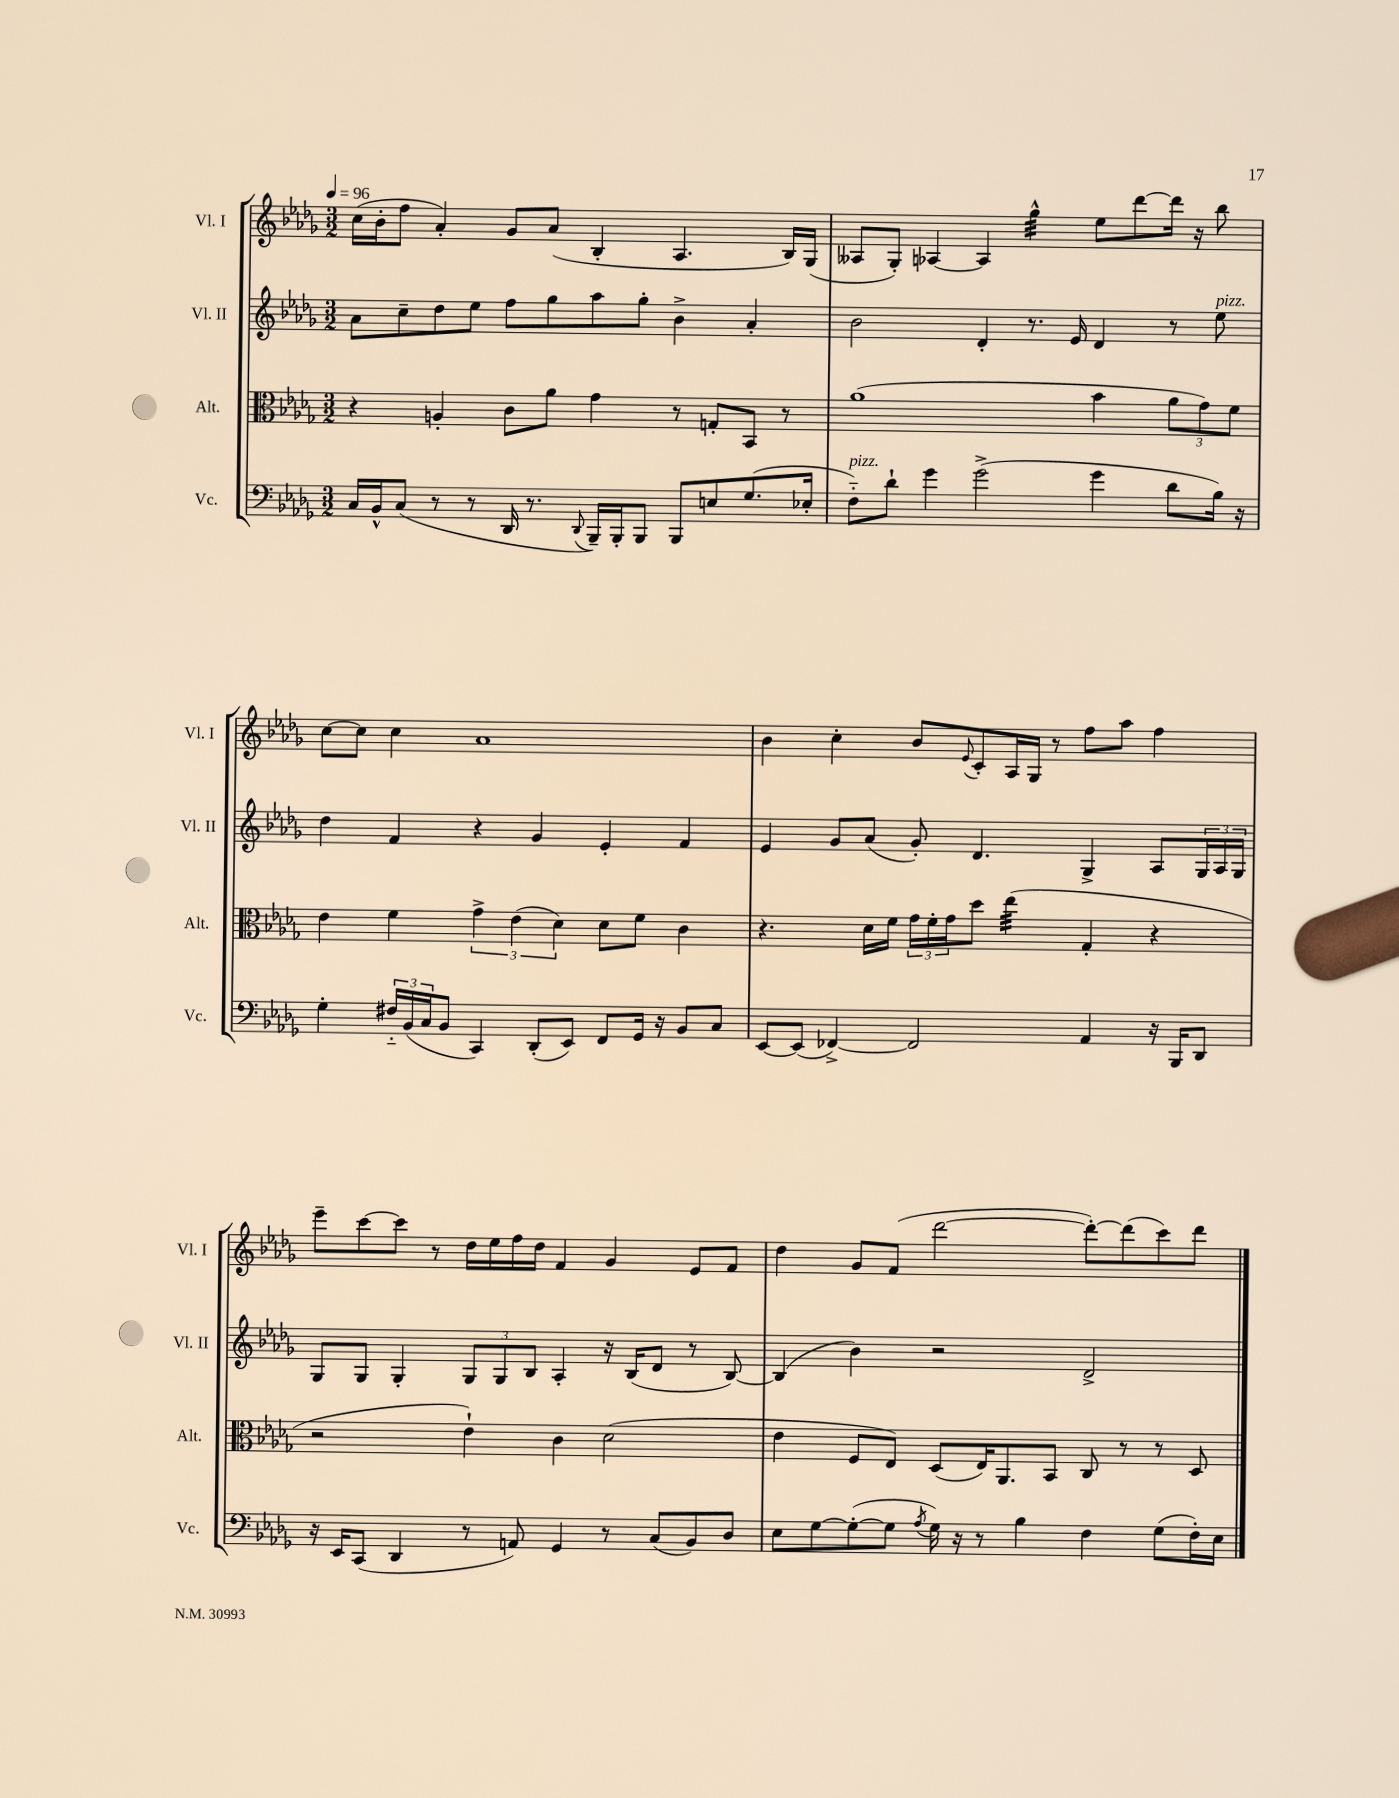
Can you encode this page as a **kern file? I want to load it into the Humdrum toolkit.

**kern	**kern	**kern	**kern
*staff4	*staff3	*staff2	*staff1
*clefF4	*clefC3	*clefG2	*clefG2
*k[b-e-a-d-g-]	*k[b-e-a-d-g-]	*k[b-e-a-d-g-]	*k[b-e-a-d-g-]
*M3/2	*M3/2	*M3/2	*M3/2
*MM96	*MM96	*MM96	*MM96
16C	4r	8a-	(16cc
16BB-^^	.	.	16b-'
(8C	.	8cc~	8ff
8r	4A'	8dd-	4a-')
8r	.	8ee-	.
16DD-	8c	8ff	8g-
8.r	.	.	.
.	8a-	8gg-	(8a-
8qqDD-	.	.	.
16BBB-~)	4g-	8aa-	4B-'
16BBB-'	.	.	.
8BBB-	.	8gg-'	.
8BBB-	8r	4b-^	4.A-
8E	8G'	.	.
(8.G-	8BB-	4a-'	.
.	8r	.	16B-)
16E-'	.	.	(16G-
=	=	=	=
8F'~)	(1a-	2b-	8A--
8d-`	.	.	8G-')
4g-	.	.	[4A-
(2g-^	.	4d-'	4A-]
.	.	8.r	4gg-^^
.	.	16e-	.
4g-	4b-	4d-	8ee-
.	.	.	[8ddd-
8d-	12a-	8r	16ddd-]
.	.	.	16r
.	12g-)	.	.
16B-)	.	8ee-	8bb-
.	12f	.	.
16r	.	.	.
=	=	=	=
4G-'	4e-	4dd-	[8cc
.	.	.	8cc]
24F#'~	4f	4f	4cc
(24BB-	.	.	.
24C	.	.	.
8BB-	.	.	.
4CC)	6g-^	4r	1a-
.	(6e-	.	.
(8DD-'	.	4g-	.
.	6d-)	.	.
8EE-)	.	.	.
8FF	8d-	4e-'	.
16GG-	8f	.	.
16r	.	.	.
8BB-	4c	4f	.
8C	.	.	.
=	=	=	=
[8EE-	4.r	4e-	4b-
(8EE-]	.	.	.
[4FF-^)	.	8g-	4cc'
.	16d-	(8a-	.
.	16f	.	.
2FF-]	24g-	8g-')	8b-
.	24f'	.	.
.	24g-	.	.
.	.	.	8qqe-
.	8dd-	4.d-	8c'
.	(4ee-	.	16A-
.	.	.	16G-
.	.	.	8r
4AA-	4G-'	4G-^	8ff
.	.	.	8aa-
16r	4r	8A-	4ff
16BBB-	.	.	.
8DD-	.	24G-	.
.	.	24A-	.
.	.	24G-	.
=	=	=	=
16r	2r	8G-	8eee-~
16EE-	.	.	.
(8CC	.	8G-	[8ccc
4DD-	.	4G-'	8ccc]
.	.	.	8r
8r	4e-`)	12G-	16dd-
.	.	.	16ee-
.	.	12G-	.
8AA)	.	.	16ff
.	.	12B-	.
.	.	.	16dd-
4GG-	4c	4A-'	4f
8r	(2d-	16r	4g-
.	.	(16B-	.
(8C	.	8d-	.
8BB-)	.	8r	8e-
8D-	.	[8B-)	8f
=	=	=	=
8E-	4e-	(4B-]	4dd-
[8G-	.	.	.
(8G-'_	8F	4b-)	8g-
8G-]	8E-)	.	(8f
8qA-	.	.	.
16G-)	(8D-	2r	[2ddd-
16r	.	.	.
8r	16E-)	.	.
.	8.AA-	.	.
4B-	.	.	.
.	8BB-	.	.
4F	8C	2d-^	8ddd-'_)
.	8r	.	(8ddd-]
(8G-	8r	.	8ccc)
16F')	8D-	.	8ddd-
16E-	.	.	.
==	==	==	==
*-	*-	*-	*-
